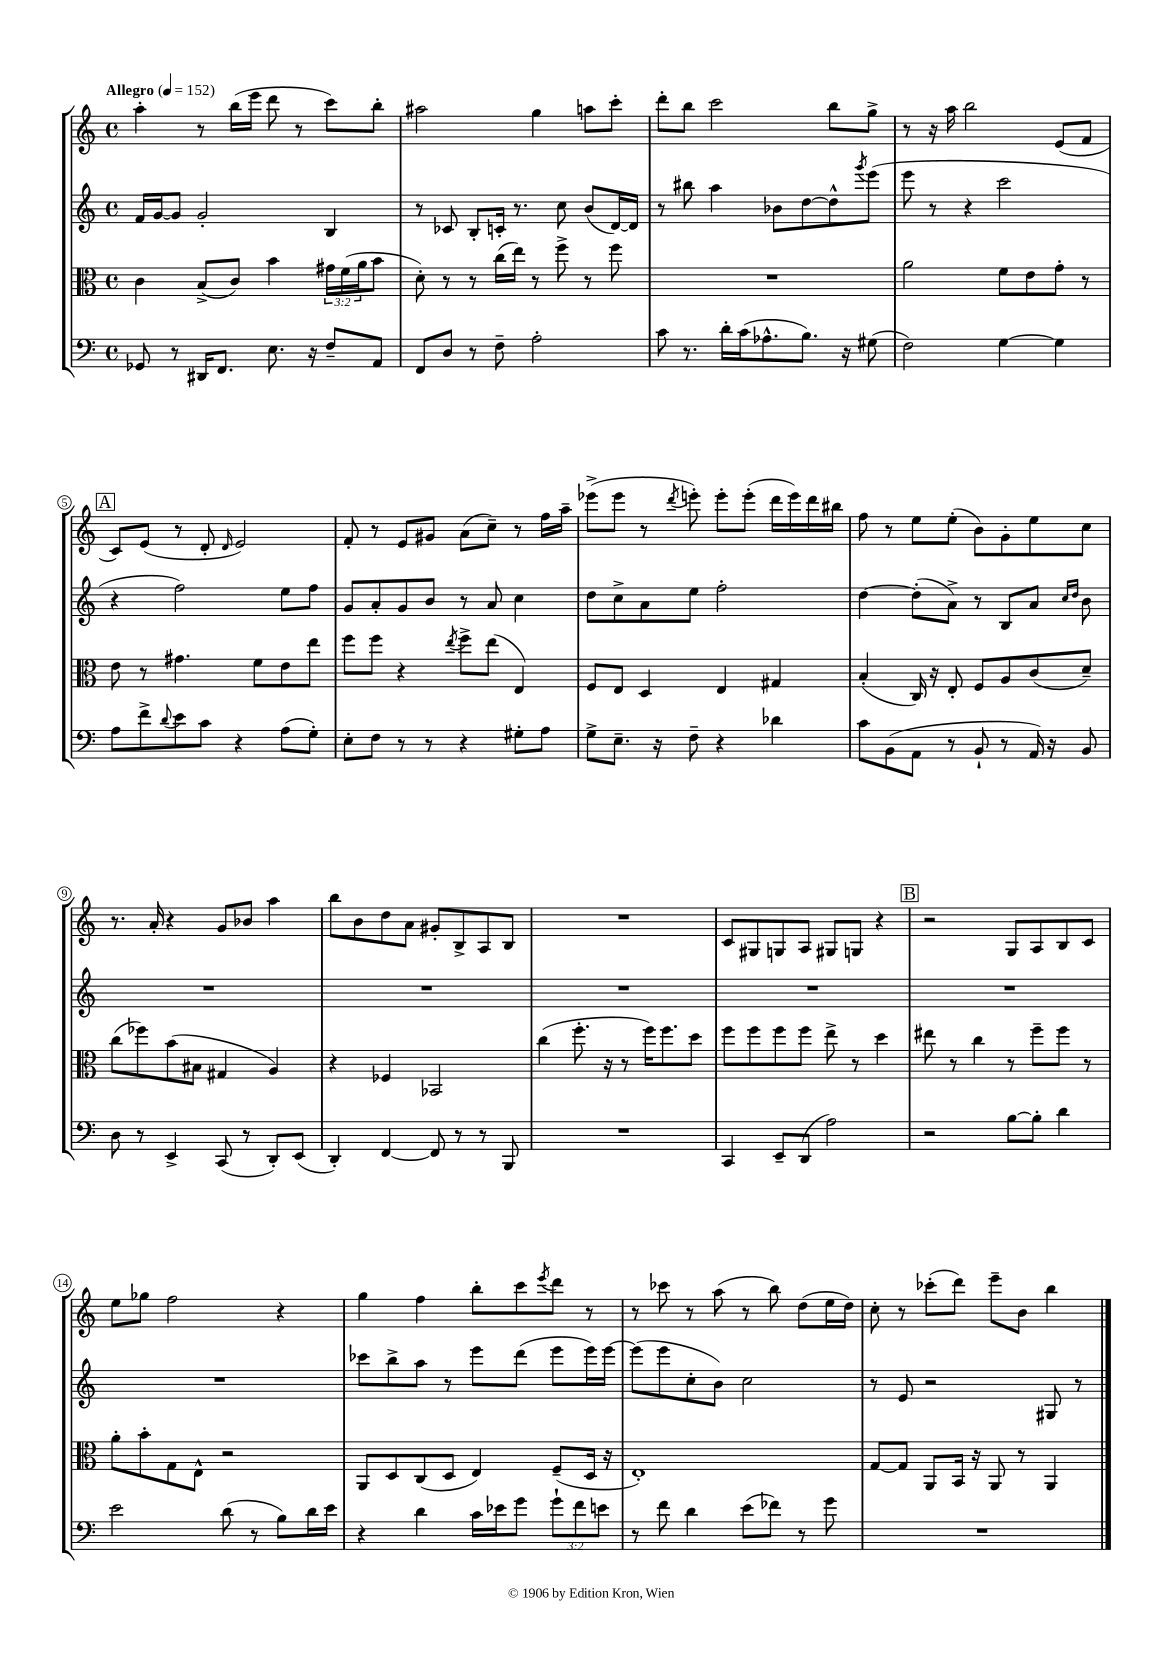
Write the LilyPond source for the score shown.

<<
\new StaffGroup <<
\new Staff = "s0" {
    \clef treble \key c \major \defaultTimeSignature \time 4/4 \tempo "Allegro" 4 = 152
    a''4-. r8 b''16( e'''16 d'''8 r8 c'''8) b''8-. |
    ais''2 g''4 a''8 c'''8-. |
    d'''8-. b''8 c'''2 b''8 g''8-> |
    r8 r16 a''16 b''2 e'8( f'8 |
    \mark \markup { \box "A" } c'8) e'8( r8 d'8-. \grace { d'16 } e'2) |
    f'8-. r8 e'8 gis'8 a'8( c''8--) r8 f''16 a''16-- |
    ees'''8->( ees'''8 r8 \acciaccatura { d'''8 } e'''8-.) e'''8-. e'''8-.( d'''16 e'''16) d'''16 bis''16 |
    f''8 r8 e''8 e''8-.( b'8) g'8-. e''8 c''8 |
    r8. a'16-. r4 g'8 bes'8 a''4 |
    b''8 b'8 d''8 a'8 gis'8-. b8-> a8 b8 |
    R1 |
    c'8 gis8 g8 a8 gis8 g8 r4 |
    \mark \markup { \box "B" } r2 g8 a8 b8 c'8 |
    e''8 ges''8 f''2 r4 |
    g''4 f''4 b''8-. c'''8 \acciaccatura { e'''8 } d'''8 r8 |
    r8 ces'''8 r8 a''8( r8 b''8) d''8( e''16 d''16) |
    c''8-. r8 ces'''8-.( d'''8) e'''8-- b'8 b''4 \bar "|." |
}
\new Staff = "s1" {
    \clef treble \key c \major \defaultTimeSignature \time 4/4
    f'16 g'16~ g'8 g'2-. b4 |
    r8 ces'8 b8-. c'16-. r8. c''8 b'8( d'16~) d'16 |
    r8 bis''8 a''4 bes'8 d''8~ d''8-^ \acciaccatura { g'''8 } e'''8( |
    e'''8 r8 r4 c'''2 |
    \mark \markup { \box "A" } r4 f''2) e''8 f''8 |
    g'8 a'8-. g'8 b'8 r8 a'8 c''4 |
    d''8 c''8-> a'8 e''8 f''2-. |
    d''4~ d''8-.( a'8->) r8 b8 a'8 \grace { c''16 d''16 } b'8 |
    R1 |
    R1 |
    R1 |
    R1 |
    \mark \markup { \box "B" } R1 |
    R1 |
    ces'''8 b''8-> a''8 r8 e'''8 d'''8( e'''8 e'''16) e'''16~ |
    e'''8( e'''8 c''8-. b'8) c''2 |
    r8 e'8 r2 gis8 r8 \bar "|." |
}
\new Staff = "s2" {
    \clef alto \key c \major \defaultTimeSignature \time 4/4 \override Staff.TupletNumber.text = #tuplet-number::calc-fraction-text
    c'4 b8->( c'8) b'4 \tuplet 3/2 { gis'16 f'16( a'16 } b'8 |
    d'8-.) r8 r8 c''16( e''16) r8 f''8-> r8 f''8 |
    R1 |
    a'2 f'8 e'8 g'8-. r8 |
    \mark \markup { \box "A" } e'8 r8 gis'4. f'8 e'8 e''8 |
    f''8 f''8 r4 \acciaccatura { e''8 } f''8-> e''8( e4) |
    f8 e8 d4 e4 gis4 |
    b4-.( c16) r16 e8-. f8 a8 c'8( d'8--) |
    c''8( fes''8) b'8( bis8 gis4 a4) |
    r4 fes4 bes,2 |
    c''4( f''8.-. r16 r8 f''16) f''8. d''8 |
    f''8 f''8 f''8 f''8 e''8-> r8 d''4 |
    \mark \markup { \box "B" } eis''8 r8 c''4 r8 f''8-- f''8 r8 |
    a'8-. b'8-. g8 e8-^ r2 |
    a,8 d8 c8( d8 e4) f8--( d16 r16 |
    e1-.) |
    g8~ g8 a,8 b,16 r16 a,8 r8 a,4 \bar "|." |
}
\new Staff = "s3" {
    \clef bass \key c \major \defaultTimeSignature \time 4/4 \override Staff.TupletNumber.text = #tuplet-number::calc-fraction-text
    ges,8 r8 dis,16 f,8. e8. r16 f8-- a,8 |
    f,8 d8 r8 f8-- a2-. |
    c'8 r8. d'16-. c'16( aes8.-^ b8.) r16 gis8( |
    f2) g4~ g4 |
    \mark \markup { \box "A" } a8 f'8-> \appoggiatura { d'8 } e'8 c'8 r4 a8( g8-.) |
    e8-. f8 r8 r8 r4 gis8-. a8 |
    g8-> e8.-- r16 f8-- r4 des'4 |
    c'8 b,8( a,8 r8 b,8-! r8 a,16) r16 b,8 |
    d8 r8 e,4-> c,8( r8 d,8-.) e,8( |
    d,4-.) f,4~ f,8 r8 r8 b,,8 |
    R1 |
    c,4 e,8-- d,8( a2) |
    \mark \markup { \box "B" } r2 b8~ b8-. d'4 |
    e'2 d'8( r8 b8) d'16 e'16 |
    r4 d'4 c'16 ees'16 g'8 \tuplet 3/2 { g'8-! f'8 e'8 } |
    r8 f'8 d'4 e'8( fes'8) r8 g'8 |
    R1 \bar "|." |
}
>>
>>
\layout { \context { \Score \override BarNumber.stencil = #(make-stencil-circler 0.1 0.3 ly:text-interface::print) } }
